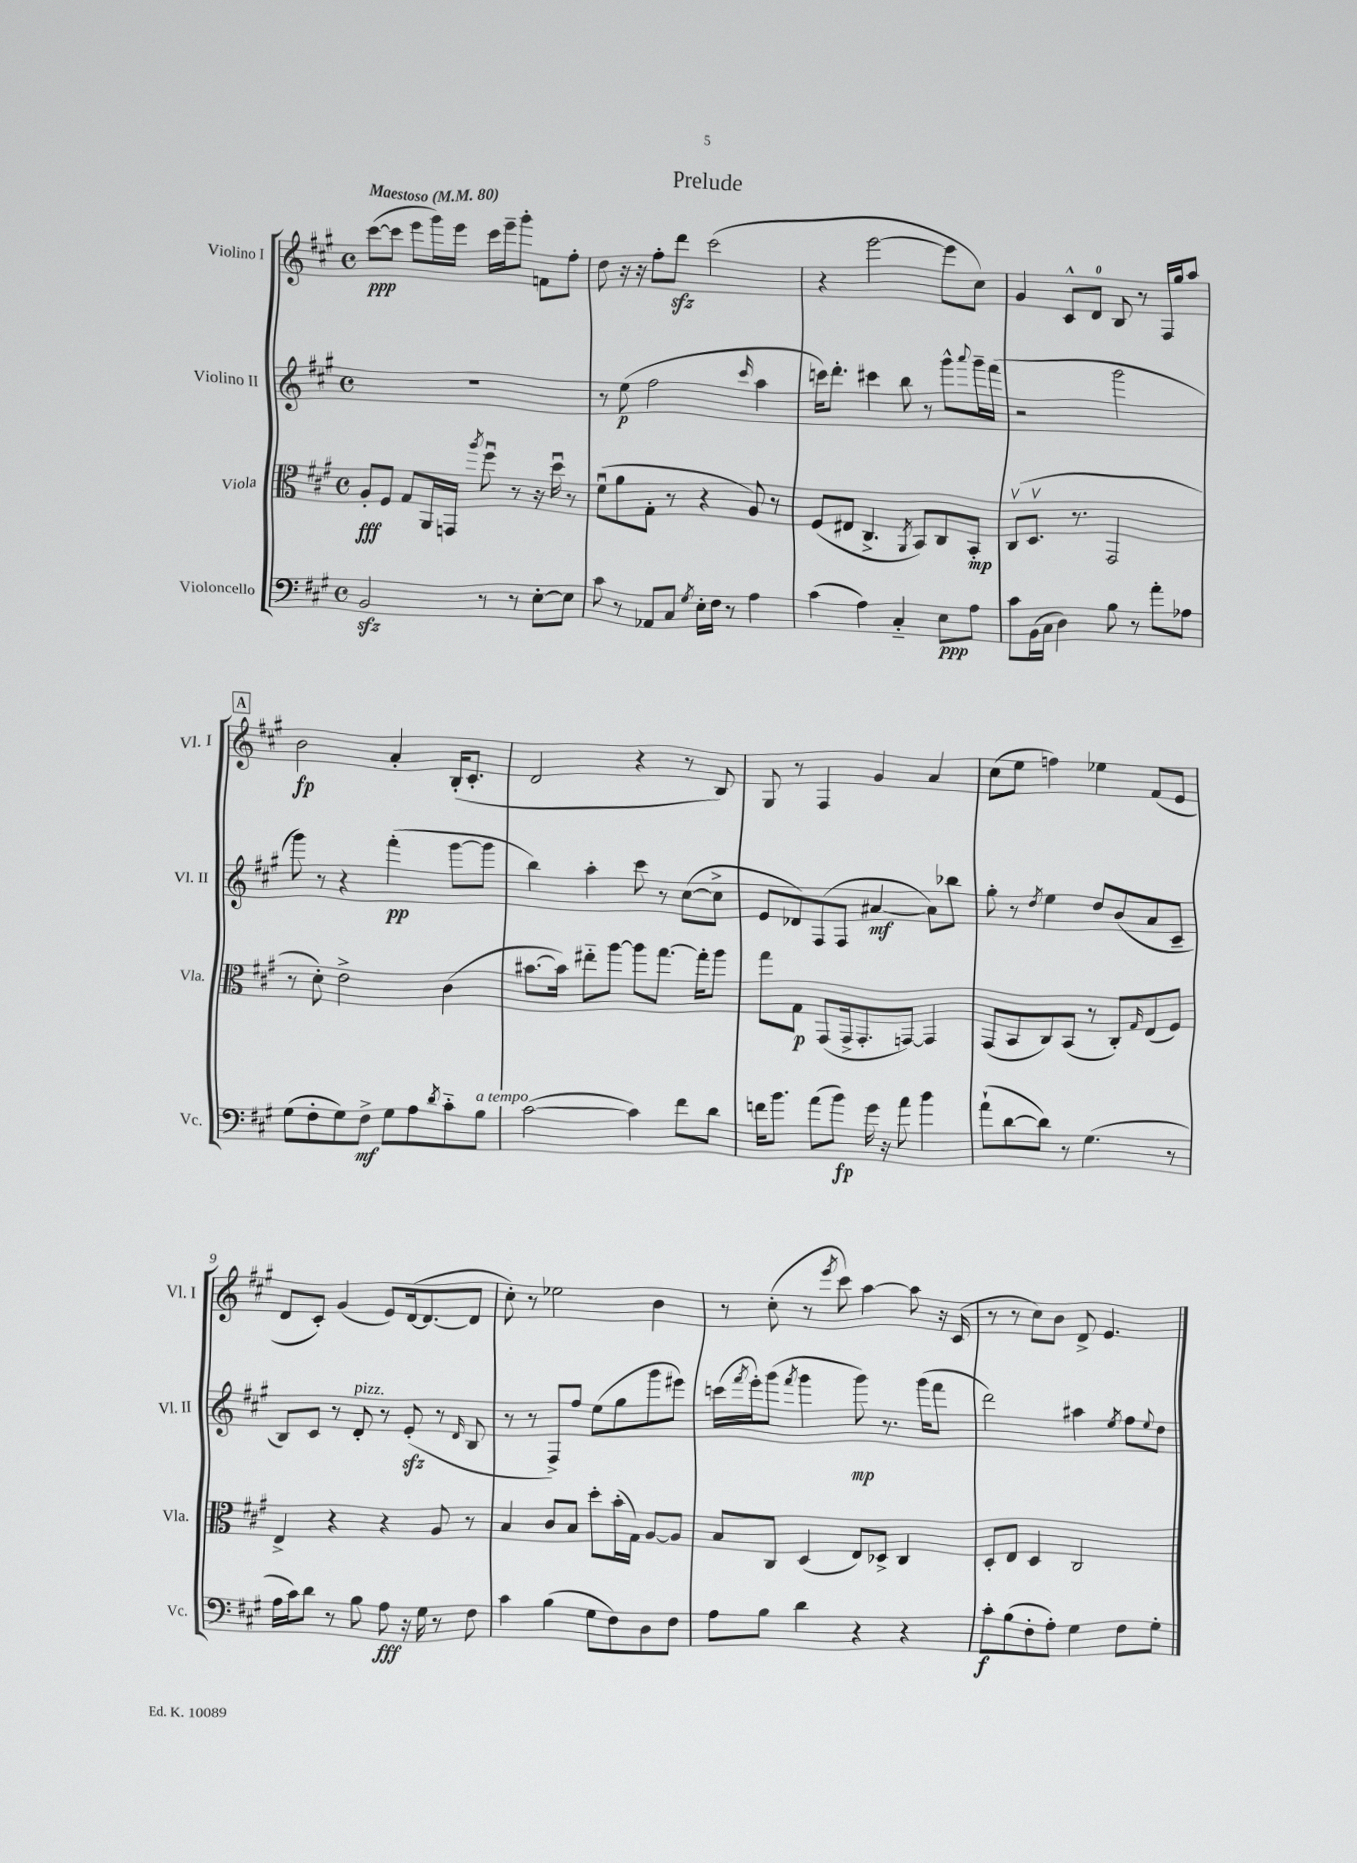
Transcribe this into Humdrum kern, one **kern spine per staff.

**kern	**dynam	**kern	**dynam	**kern	**dynam	**kern	**dynam
*part4	*part4	*part3	*part3	*part2	*part2	*part1	*part1
*staff4	*staff4	*staff3	*staff3	*staff2	*staff2	*staff1	*staff1
*I"Violoncello	*	*I"Viola	*	*I"Violino II	*	*I"Violino I	*
*I'Vc.	*	*I'Vla.	*	*I'Vl. II	*	*I'Vl. I	*
*clefF4	*	*clefC3	*	*clefG2	*	*clefG2	*
*k[f#c#g#]	*	*k[f#c#g#]	*	*k[f#c#g#]	*	*k[f#c#g#]	*
*M4/4	*	*M4/4	*	*M4/4	*	*M4/4	*
*met(c)	*	*met(c)	*	*met(c)	*	*met(c)	*
*MM80	*	*MM80	*	*MM80	*	*MM80	*
=1	=1	=1	=1	=1	=1	=1	=1
!	!	!	!	!	!	!LO:TX:a:B:t=Maestoso	!
2BBzz/	.	8A'/L	fff	1r	.	([8ccc#\L	ppp
.	.	8F#/J	.	.	.	8ccc#\J]	.
.	.	8G#/L	.	.	.	8eee\L	.
.	.	16AA/L	.	.	.	16ggg#\L)	.
.	.	16GGn/JJ	.	.	.	16eee\JJ	.
.	.	8qaa/	.	.	.	.	.
8r	.	8ff#u\	.	.	.	16ccc#\LL	.
.	.	.	.	.	.	16eee~\J	.
8r	.	8r	.	.	.	8ggg#'\J	.
[8E'\L	.	16r	.	.	.	8fn\L	.
.	.	16ddu\	.	.	.	.	.
8E\J]	.	8r	.	.	.	8ff#'\J	.
=2	=2	=2	=2	=2	=2	=2	=2
8c#\	.	(8f#u\L	.	8r	.	8dd\	.
8r	.	8a\	.	(8ee\	p	16r	.
.	.	.	.	.	.	16r	.
8AA-X/L	.	8G#'\J	.	2ff#\	.	8ff#'\L	.
8C#/J	.	8r	.	.	.	8dddzz\J	.
8qG#/	.	.	.	.	.	.	.
16E'\LL	.	4r	.	.	.	(2ccc#\	.
16F#\JJ	.	.	.	.	.	.	.
8r	.	.	.	.	.	.	.
.	.	.	.	16qqccc#/	.	.	.
4A\	.	8A/)	.	4aa\	.	.	.
.	.	8r	.	.	.	.	.
=3	=3	=3	=3	=3	=3	=3	=3
(4c#\	.	(8F#/L	.	16cccn\KL)	.	4r	.
.	.	.	.	8.ddd'\J	.	.	.
.	.	8E#X/J	.	.	.	.	.
4A\)	.	4.C#^/	.	4ccc#X\	.	[2eee\	.
4C#/	.	.	.	8bb\	.	.	.
.	.	8qAA/	.	.	.	.	.
.	.	8BB/L)	.	8r	.	.	.
8E\L	ppp	8C#/	.	8ggg#^^\L	.	8eee\L]	.
.	.	.	.	8qqaaa/	.	.	.
8A\J	.	8BB'/J	mp	16ggg#~\L	.	8cc#\J)	.
.	.	.	.	(16fff#\JJ	.	.	.
=4	=4	=4	=4	=4	=4	=4	=4
8c#\L	.	(8C#v/L	.	2r	.	4g#/	.
(16BB\L	.	8.Dv/J	.	.	.	.	.
16C#\JJ	.	.	.	.	.	.	.
4D\)	.	.	.	.	.	8c#^^/L	.
.	.	8.r	.	.	.	.	.
.	.	.	.	.	.	8d/J	.
8B\	.	2GG#/	.	2ggg#\	.	8B/	.
8r	.	.	.	.	.	8r	.
8a'\L	.	.	.	.	.	16F#/LL	.
.	.	.	.	.	.	16gg#/J	.
8A-X\J	.	.	.	.	.	8aa/J	.
!!LO:LB:g=z
!!LO:REH:place=s1:t=A
=5	=5	=5	=5	=5	=5	=5	=5
(8G#\L	.	8r	.	8ggg#\)	.	2b\	fp
8F#'\	.	8d'\)	.	8r	.	.	.
8G#\)	.	2e^\	.	4r	.	.	.
8F#^\J	mf	.	.	.	.	.	.
8G#\L	.	.	.	(4fff#'\	pp	4a'/	.
8A\	.	.	.	.	.	.	.
8qd/	.	.	.	.	.	.	.
8c#\	.	(4c#\	.	[8ggg#\L	.	(16B'/KL	.
.	.	.	.	.	.	8.c#'/J	.
!LO:TX:a:i:t=a tempo	!	!	!	!	!	!	!
8B\J	.	.	.	8ggg#\J]	.	.	.
=6	=6	=6	=6	=6	=6	=6	=6
([2c#\	.	[8.b#X\L	.	4bb\)	.	2d/	.
.	.	16b#\Jk])	.	.	.	.	.
.	.	8ee#X\L	.	4aa'\	.	.	.
.	.	[8aa\J	.	.	.	.	.
4c#\])	.	8aa\L]	.	8ccc#\	.	4r	.
.	.	[8.gg#\J	.	8r	.	.	.
8f#\L	.	.	.	([8cc#\L	.	8r	.
.	.	16gg#'\KL]	.	.	.	.	.
8d\J	.	8aa\J	.	8cc#^\J]	.	8B/)	.
=7	=7	=7	=7	=7	=7	=7	=7
16fn\KL	.	8gg#\L	.	8e/L	.	8G#/	.
8.b\J	.	.	.	.	.	.	.
.	.	8G#\J	p	8d-X/)	.	8r	.
(8a\L	.	(8GG#/L	.	(8F#/	.	4F#/	.
8b\J)	fp	16GG#^/k	.	8F#/J	.	.	.
.	.	8.GG#'/	.	.	.	.	.
16g#\	.	.	.	[4a#X/	mf	4g#/	.
16r	.	.	.	.	.	.	.
8a\	.	[8GGn/J)	.	.	.	.	.
4b\	.	4GG/]	.	8a#\L])	.	4a/	.
.	.	.	.	8bb-X\J	.	.	.
=8	=8	=8	=8	=8	=8	=8	=8
(8a`\L	.	(8GG#/L	.	8gg#'\	.	(8cc#\L	.
[8d\	.	8BB/	.	8r	.	8ee\J	.
.	.	.	.	8qdd/	.	.	.
8d\J])	.	8C#/)	.	4ee\	.	4ffn\)	.
8r	.	(8BB/J	.	.	.	.	.
(4.G#\	.	8r	.	8dd/L	.	4ee-X\	.
.	.	8C#'/L)	.	(8b/	.	.	.
.	.	16qqG#/	.	.	.	.	.
.	.	(8E/	.	8a/	.	(8f#/L	.
8r	.	8F#/J)	.	8c#~/J	.	8e/J	.
!!LO:LB:g=z
=9	=9	=9	=9	=9	=9	=9	=9
16A\LL	.	4E^/	.	8B/L)	.	8d/L	.
16c#\J)	.	.	.	.	.	.	.
8d\J	.	.	.	8c#/J	.	8c#'/J)	.
8r	.	4r	.	8r	.	(4g#/	.
!	!	!	!	!LO:TX:a:i:t=pizz.	!	!	!
8B\	.	.	.	8d'/	.	.	.
8A\	fff	4r	.	8r	.	8e/L)	.
16r	.	.	.	(8ezz'/	.	([16d/k	.
16G#\	.	.	.	.	.	8.d/_	.
8r	.	8A/	.	8r	.	.	.
.	.	.	.	16qqd/	.	.	.
8F#\	.	8r	.	8B/	.	8d/J]	.
=10	=10	=10	=10	=10	=10	=10	=10
4c#\	.	4B/	.	8r	.	8cc#'\)	.
.	.	.	.	8r	.	8r	.
(4B\	.	8c#/L	.	8F#^/L)	.	2ee-X\	.
.	.	8B/J	.	8ff#/J	.	.	.
8G#\L	.	8dd'\L	.	(8ee\L	.	.	.
8F#\)	.	(16b'\L	.	8gg#\	.	.	.
.	.	16G#\JJ)	.	.	.	.	.
8D\	.	[8A/L	.	8ggg#\	.	4b\	.
8F#\J	.	8A/J]	.	8eee#X\J)	.	.	.
=11	=11	=11	=11	=11	=11	=11	=11
8A\L	.	8B/L	.	(16cccn\LL	.	8r	.
.	.	.	.	8qfff#/	.	.	.
.	.	.	.	16eee'\J)	.	.	.
8B\J	.	8C#/J	.	(8ggg#\J	.	(8cc#'\	.
.	.	.	.	8qfff#/	.	.	.
4d\	.	(4D/	.	4ggg#\	.	8r	.
.	.	.	.	.	.	8qeee/	.
.	.	.	.	.	.	8ccc#\)	.
4r	.	8E/L)	.	8ggg#\)	mp	[4aa\	.
.	.	8D-X^/J	.	8.r	.	.	.
4r	.	4C#/	.	.	.	8aa\]	.
.	.	.	.	(16ggg#\KL	.	.	.
.	.	.	.	8fff#\J	.	16r	.
.	.	.	.	.	.	(16c#/	.
=12	=12	=12	=12	=12	=12	=12	=12
8c#'\L	f	8D'/L	.	2ddd\)	.	8r	.
(8B\	.	8E/J	.	.	.	8r	.
8F#'\	.	4D/	.	.	.	8cc#\L)	.
8A'\J)	.	.	.	.	.	8b\J	.
4G#\	.	2C#/	.	4aa#X\	.	8d^/	.
.	.	.	.	.	.	4.e/	.
.	.	.	.	8qee/	.	.	.
8F#\L	.	.	.	8ff#\L	.	.	.
.	.	.	.	8qqee/	.	.	.
8G#'\J	.	.	.	8dd\J	.	.	.
==	==	==	==	==	==	==	==
*-	*-	*-	*-	*-	*-	*-	*-
